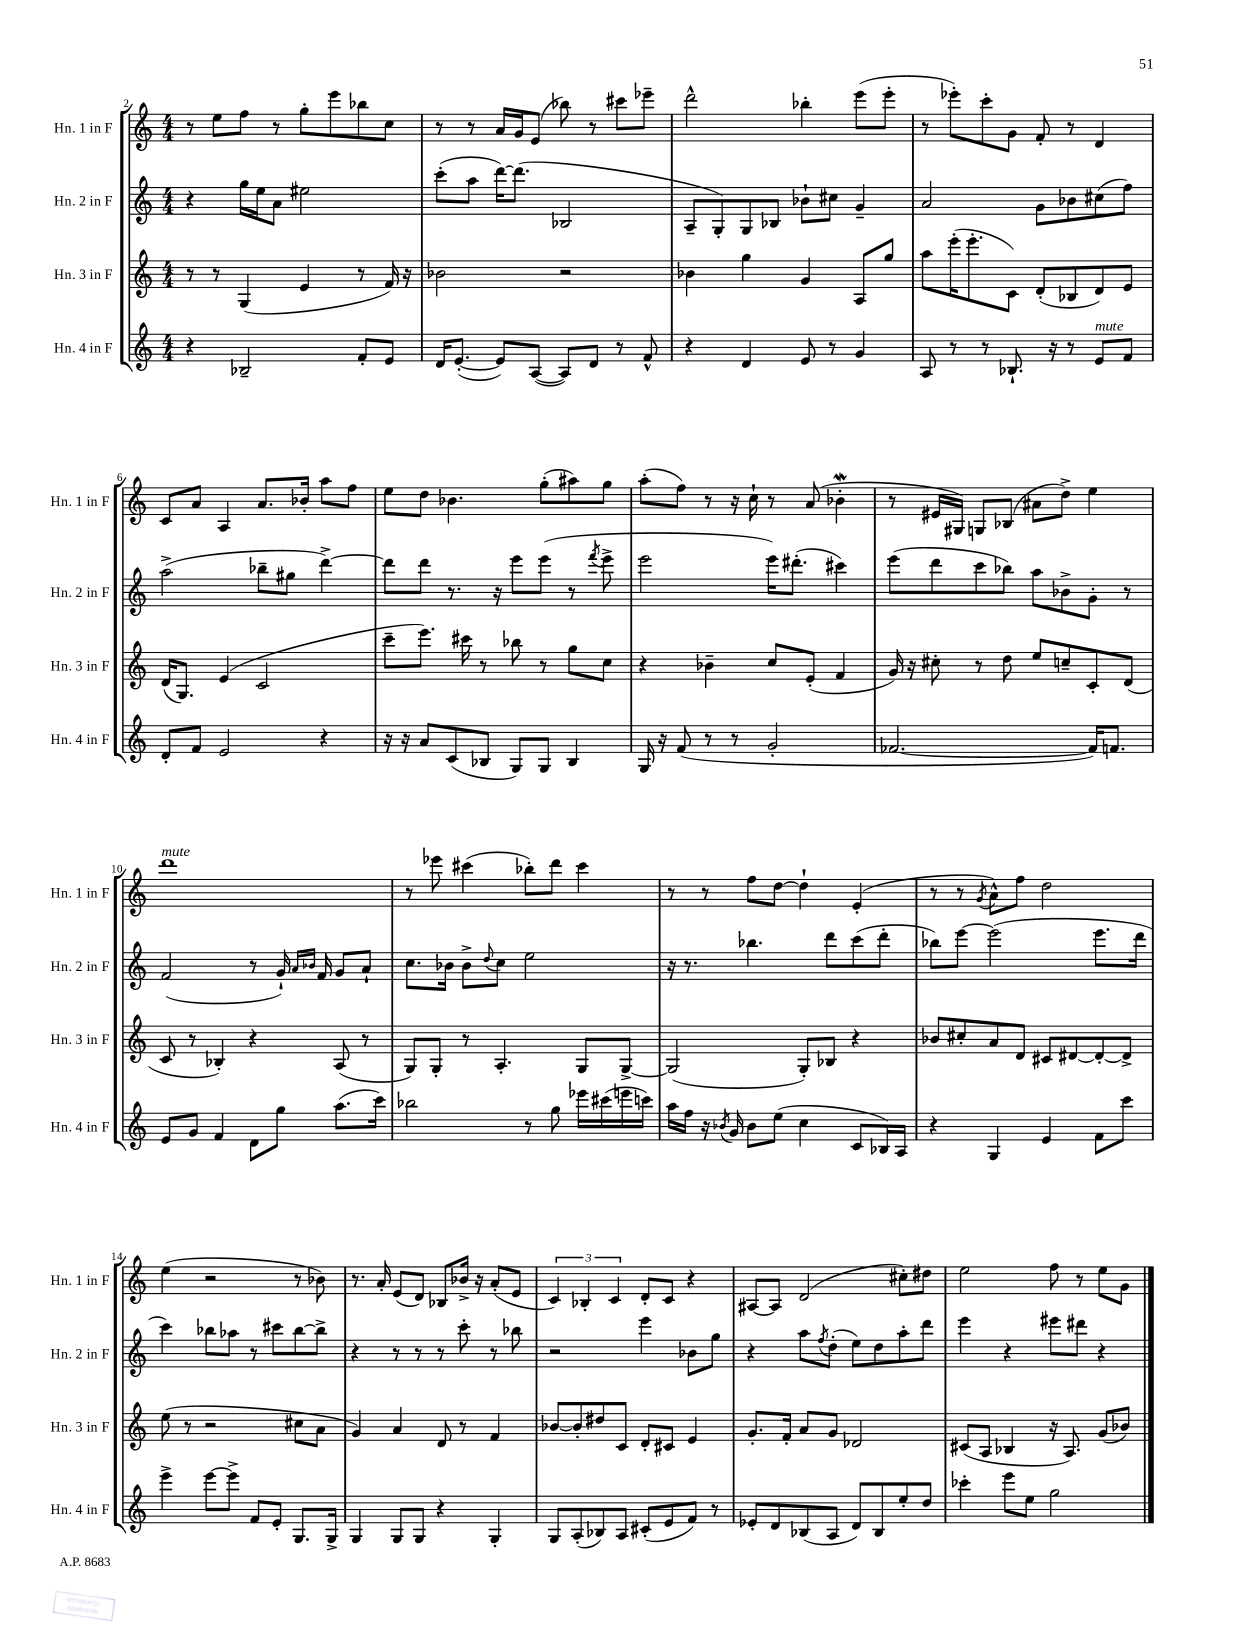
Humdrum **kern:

**kern	**kern	**kern	**kern
*staff4	*staff3	*staff2	*staff1
*clefG2	*clefG2	*clefG2	*clefG2
*k[]	*k[]	*k[]	*k[]
*M4/4	*M4/4	*M4/4	*M4/4
4r	8r	4r	8r
.	8r	.	8ee\L
2B-~/	(4G/	16gg\LL	8ff\J
.	.	16ee\J	.
.	.	8a\J	8r
.	4e/	2ee#\	8gg'\L
.	.	.	8eee\
8f'/L	8r	.	8bb-\
8e/J	16f/)	.	8cc\J
.	16r	.	.
=	=	=	=
16d/LK	2b-\	(8ccc'\L	8r
([8.e'/J	.	.	.
.	.	8aa\J	8r
8e/]L)	.	[16ddd\LK)	16a/LL
.	.	(8.ddd\]J	16g/J
([8A/J	.	.	(8e/J
8A/]L)	2r	2B-/	8bb-\)
8d/J	.	.	8r
8r	.	.	8ccc#\L
8f^^/	.	.	8eee-~\J
=	=	=	=
4r	4b-\	8A~/L	2ddd^^\
.	.	8G'/)	.
4d/	4gg\	8G/	.
.	.	8B-/J	.
8e/	4g/	8b-`\L	4bb-'\
8r	.	8cc#\J	.
4g/	8A/L	4g~/	(8eee\L
.	8gg/J	.	8eee'\J
=	=	=	=
8A/	8aa\L	2a/	8r
8r	(16eee'\K	.	8eee-'\L)
.	8.eee'\	.	.
8r	.	.	8ccc'\
8.B-`/	8c\J)	.	8g\J
.	(8d'/L	8g\L	8f'/
16r	.	.	.
8r	8B-/	8b-\	8r
8e/L	8d/)	(8cc#\	4d/
8f/J	8e/J	8ff\J)	.
=	=	=	=
8d'/L	(16d/LK	(2aa^\	8c/L
.	8.G/J)	.	.
8f/J	.	.	8a/J
2e/	(4e/	.	4A/
.	2c/	8bb-~\L	8.a/L
.	.	8gg#\J	.
.	.	.	16b-'/Jk
4r	.	[4ddd^\)	8aa\L
.	.	.	8ff\J
=	=	=	=
16r	8ccc~\L	8ddd\]L	8ee\L
16r	.	.	.
8a/L	8.eee\J)	8ddd\J	8dd\J
(8c/	.	8.r	4.b-\
.	16ccc#\	.	.
8B-/J	8r	.	.
.	.	16r	.
8G/L)	8bb-\	8eee\L	.
8G/J	8r	(8eee\J	(8gg'\L
4B-/	8gg\L	8r	8aa#\)
.	.	8qfff/	.
.	8cc\J	8eee^\	8gg\J
=	=	=	=
16G/	4r	2eee\	(8aa'\L
16r	.	.	.
(8f/	.	.	8ff\J)
8r	4b-~\	.	8r
8r	.	.	16r
.	.	.	16cc`\
2g'/	8cc/L	16eee\LK)	8r
.	.	(8.ddd#'\J	.
.	(8e'/J	.	(8a/
.	4f/	4ccc#\)	4b-'\
=	=	=	=
[2.f-/	16g/)	(8eee\L	8r
.	16r	.	.
.	8cc#'\	8ddd\	16e#/LL
.	.	.	16G#/JJ)
.	8r	8ccc\	8G/L
.	8dd\	8bb-\J)	(8B-/J
.	8ee/L	8aa\L	8a#\L
.	8cc~/	8b-^\	8dd^\J)
16f-/]LK)	8c'/	8g'\J	4ee\
8.f/J	.	.	.
.	(8d/J	8r	.
=	=	=	=
8e/L	8c/	(2f/	1ddd
8g/J	8r	.	.
4f/	4B-'/)	.	.
8d\L	4r	8r	.
8gg\J	.	16g`/)	.
.	.	16qqa/LL	.
.	.	16qqb-/JJ	.
.	.	16f/	.
(8.aa\L	(8A/	8g/L	.
.	8r	8a`/J	.
16ccc\Jk)	.	.	.
=	=	=	=
2bb-\	8G/L)	8.cc\L	8r
.	8G'/J	.	8eee-\
.	.	16b-\Jk	.
.	8r	8b-^\L	(4ccc#\
.	.	8qqdd/	.
.	4.A'/	8cc\J	.
8r	.	2ee\	8bb-'\L)
8gg\	.	.	8ddd\J
16eee-\LL	8G/L	.	4ccc#\
(16ccc#\	.	.	.
16eee\	[8G^/J	.	.
16ccc\JJ)	.	.	.
=	=	=	=
16aa\LL	(2G/]	16r	8r
16ff\JJ	.	8.r	.
16r	.	.	8r
8qb-/	.	.	.
16g/	.	.	.
8b-\L	.	4.bb-\	8ff\L
(8ee\J	.	.	[8dd\J
4cc\	8G'/L)	.	4dd`\]
.	8B-/J	8ddd\L	.
8c/L	4r	(8ccc\	(4e'/
16B-/L)	.	8ddd'\J	.
16A/JJ	.	.	.
=	=	=	=
4r	8b-/L	8bb-\L)	8r
.	8cc#'/	[8eee\J	8r
.	.	.	8qg/
4G/	8a/	(2eee\]	8a^^\L)
.	8d/J	.	8ff\J
4e/	8c#/L	.	2dd\
.	[8d#/	.	.
8f\L	8d#'/_	8.eee\L	.
8ccc\J	8d#^/]J	.	.
.	.	16ddd\Jk	.
=	=	=	=
4eee^\	(8ee\	4ccc\)	(4ee\
.	8r	.	.
[8eee\L	2r	8bb-\L	2r
8eee^\]J	.	8aa-\J	.
8f/L	.	8r	.
8e'/J	.	8ccc#\L	.
8.G/L	8cc#\L	[8bb-\	8r
.	8a\J	8bb-^\]J	8b-\)
16G^/Jk	.	.	.
=	=	=	=
4G/	4g/)	4r	8.r
.	.	.	16a'/
8G/L	4a/	8r	(8e/L
8G/J	.	8r	8d/J)
4r	8d/	8r	8B-/L
.	8r	8ccc'\	16b-^/Jk
.	.	.	16r
4G'/	4f/	8r	(8a'/L
.	.	8bb-\	8e/J
=	=	=	=
8G/L	[8b-/L	2r	6c/)
(8A'/	8b-'/]	.	.
.	.	.	6B-'/
8B-/)	8dd#/	.	.
.	.	.	6c/
8A/J	8c/J	.	.
(8c#'/L	8d'/L	4eee\	8d'/L
8e/	8c#/J	.	8c/J
8f/J)	4e/	8b-\L	4r
8r	.	8gg\J	.
=	=	=	=
8e-'/L	8.g'/L	4r	[8A#/L
8d/	.	.	8A#/]J
.	16f'/Jk	.	.
(8B-/	8a/L	8aa\L	(2d/
.	.	8qff/	.
8A/J	8g/J	(8dd'\J	.
8d/L)	2d-/	8ee\L)	.
8B-/	.	8dd\	.
8ee'/	.	8aa'\	8cc#'\L)
8dd/J	.	8ddd\J	8dd#\J
=	=	=	=
4ccc-'\	(8c#/L	4eee\	2ee\
.	8A/J	.	.
8eee\L	4B-/	4r	.
8ee\J	.	.	.
2gg\	16r	8eee#\L	8ff\
.	8.A/)	.	.
.	.	8ddd#\J	8r
.	(8g/L	4r	8ee\L
.	8b-/J)	.	8g\J
==	==	==	==
*-	*-	*-	*-
